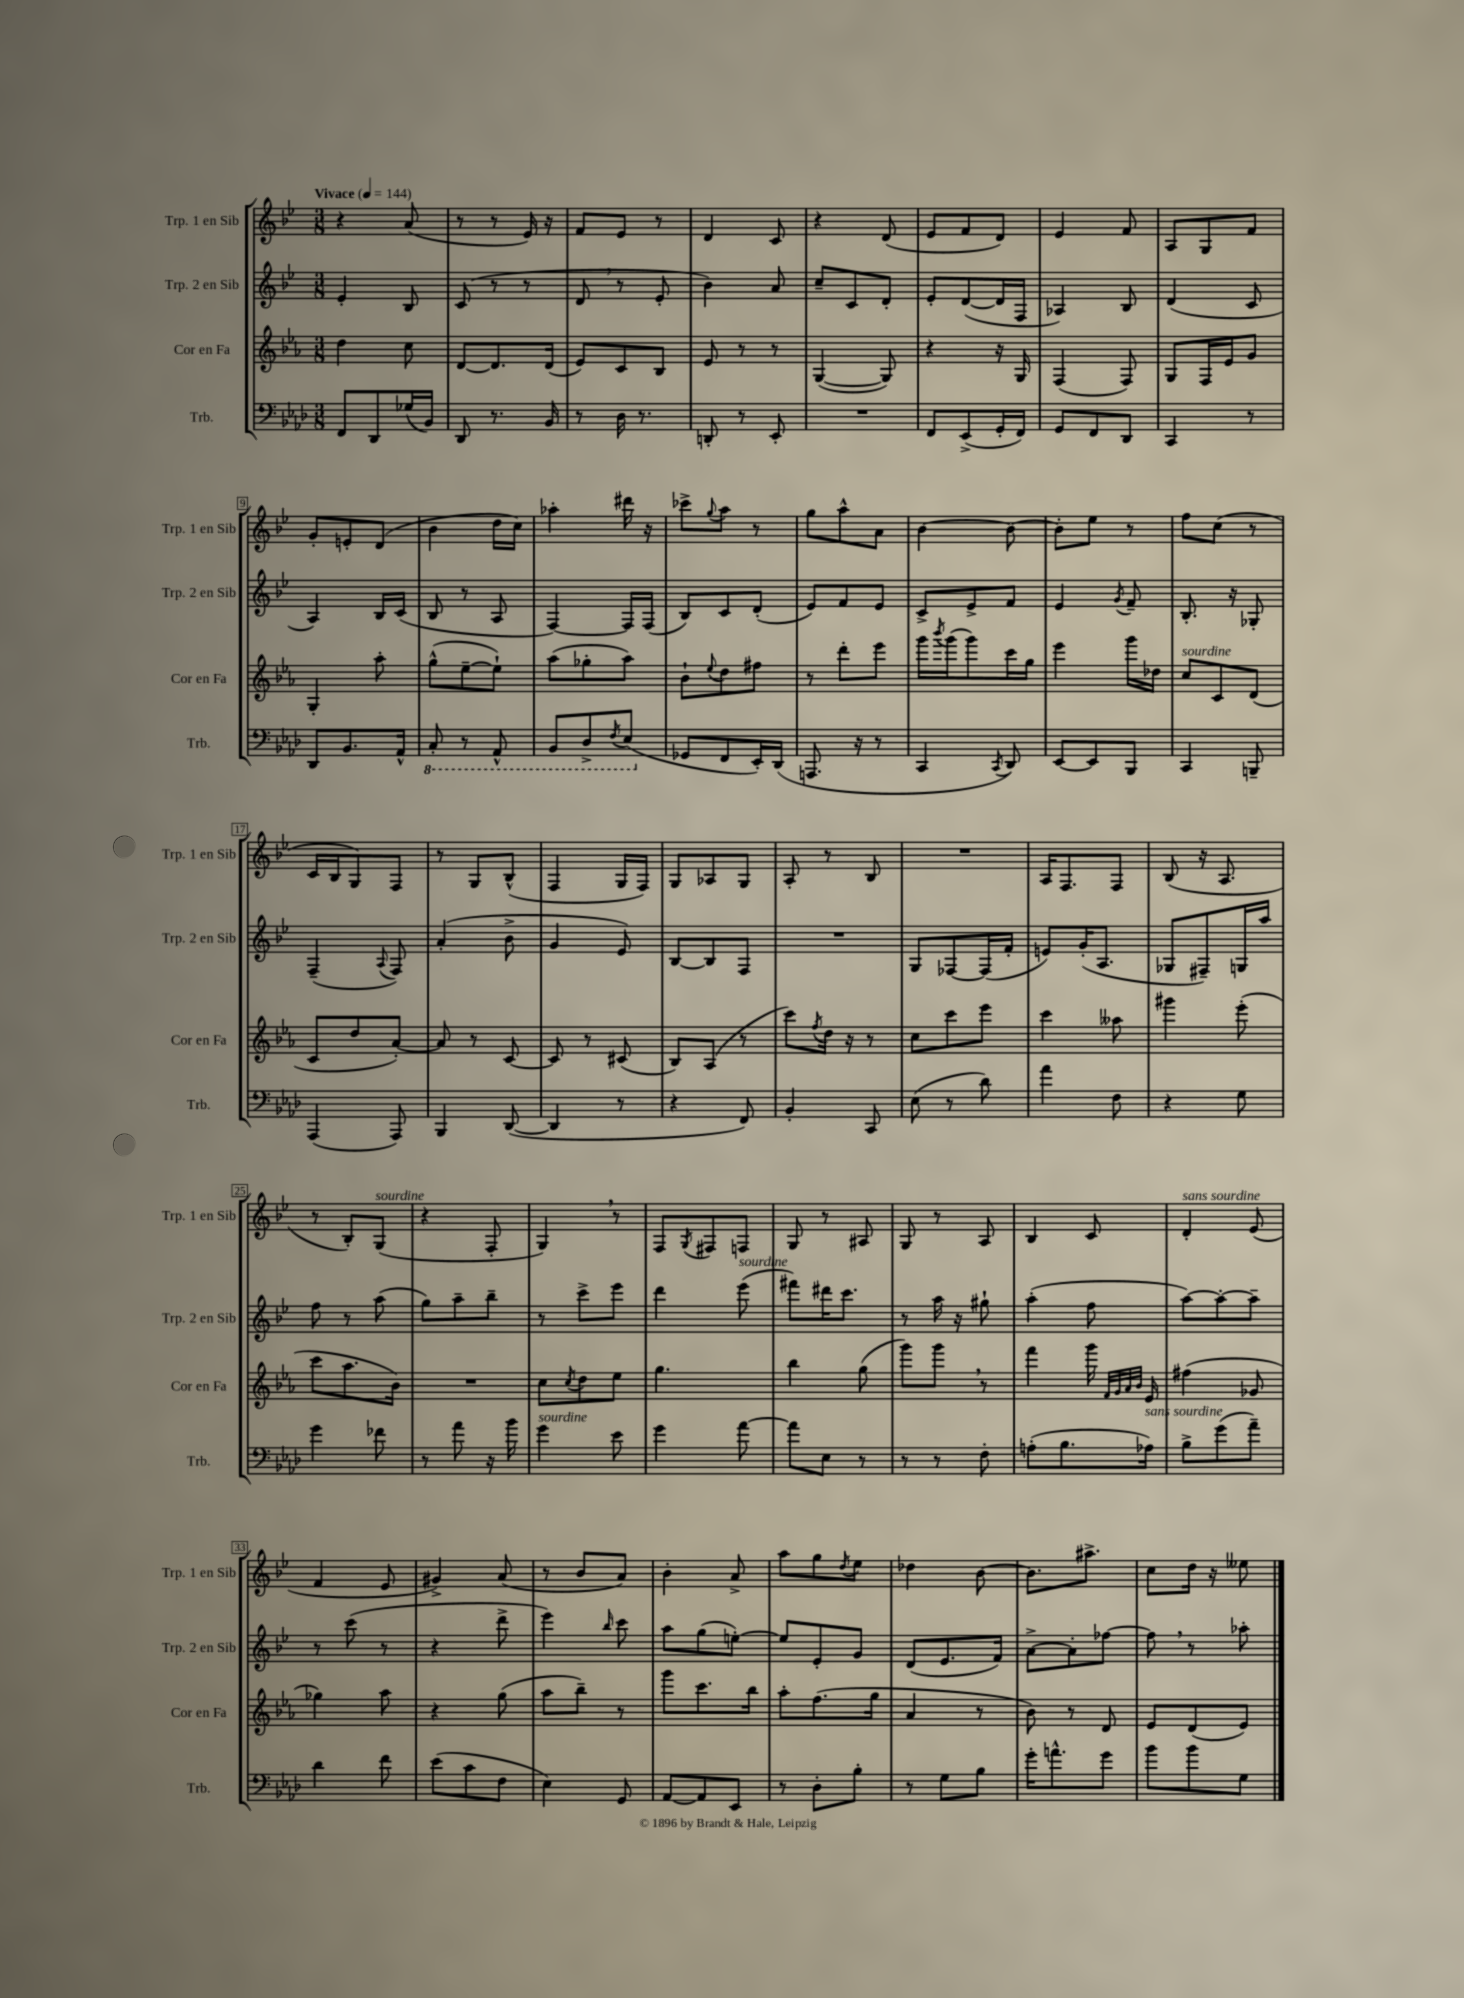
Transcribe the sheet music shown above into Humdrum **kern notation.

**kern	**kern	**kern	**kern
*staff4	*staff3	*staff2	*staff1
*clefF4	*clefG2	*clefG2	*clefG2
*k[b-e-a-d-]	*k[b-e-a-]	*k[b-e-]	*k[b-e-]
*M3/8	*M3/8	*M3/8	*M3/8
*MM144	*MM144	*MM144	*MM144
8FF	4dd	4e-'	4r
8DD-	.	.	.
(16G-	8cc	8B-	(8a
16BB-)	.	.	.
=	=	=	=
8DD-	[8d	(8c	8r
8.r	8.d]	8r	8r
.	.	8r	16e-)
16BB-	(16d	.	16r
=	=	=	=
8r	8e-)	8d	8f
16D-	8c	8r	8e-
8.r	.	.	.
.	8B-	8e-'	8r
=	=	=	=
8DD'	8e-	4b-)	4d
8r	8r	.	.
8EE-'	8r	8a	8c
=	=	=	=
4.r	([4G	8cc~	4r
.	.	8c	.
.	8G])	8d'	(8d
=	=	=	=
8FF	4r	8e-'	8e-
(8EE-^	.	([8d	8f
16GG'	16r	16d]	8d)
16FF)	16G	16F	.
=	=	=	=
8GG	(4F	4A-)	4e-
8FF	.	.	.
8DD-	8F)	8B-	8f
=	=	=	=
4CC	8G	(4d	8A
.	16F	.	8G
.	16e-	.	.
8r	8g	8c	8f
=	=	=	=
8DD-	4G'	4A)	8g'
8.BB-	.	.	8e'
.	8aa-'	16B-	(8d
16AA-^^	.	(16c	.
=	=	=	=
8CC'	(8gg^^	8B-	4b-
8r	[8ee-~	8r	.
8AAA-^^	8ee-`])	8A	16dd
.	.	.	16cc)
=	=	=	=
8BBB-	(8aa-	[4F)	4aa-'
8DD-^	8gg-'	.	.
8qFF	.	.	.
(8EE-	8aa-)	16F]	16ddd#
.	.	(16F	16r
=	=	=	=
8GG-	8b-`	8B-)	8ccc-^
.	8qqee-	.	8qqgg
8FF	8dd	8c	8aa
16EE-')	8ff#	(8d'	8r
(16DD-	.	.	.
=	=	=	=
8.AAA	8r	8e-)	8gg
.	8ddd'	8f	8aa^^
16r	.	.	.
8r	8eee-	8e-	8a
=	=	=	=
4CC	16ggg	8c^	[4b-
.	8qbbb-	.	.
.	(16ggg	.	.
.	8ggg)	8e-^	.
8qCC	.	.	.
8DD-)	16ccc	8f	8b-_
.	16gg	.	.
=	=	=	=
[8EE-	4eee-	4e-	8b-']
8EE-]	.	.	8ee-
.	.	8qg	.
8BBB-	16ggg	8f~	8r
.	16dd-	.	.
=	=	=	=
4CC	8cc	8.B-'	8ff
.	8c	.	(8cc
.	.	16r	.
8BBB~	(8d	8G-'	8r
=	=	=	=
(4AAA-	8c	(4F~	16c
.	.	.	16B-
.	8dd	.	8G)
.	.	8qqA	.
8AAA-)	[8a-')	8F)	8F
=	=	=	=
4BBB-	8a-]	(4a'	8r
.	8r	.	8G
([8DD-	[8c	8b-^	(8B-^^
=	=	=	=
4DD-]	8c]	4g	4F
.	8r	.	.
8r	(8c#	8e-)	16G
.	.	.	16F)
=	=	=	=
4r	8B-)	[8B-	8G
.	(8A-	8B-]	8A-
8FF)	8r	8F	8G
=	=	=	=
4BB-'	8ccc)	4.r	8A'
.	8qff	.	.
.	16dd	.	8r
.	16r	.	.
8CC	8r	.	8B-
=	=	=	=
(8E-	8cc	8G	4.r
8r	8ccc	[8F-	.
8d-)	8eee-	(16F-]	.
.	.	16f'	.
=	=	=	=
4a-	4ccc	8e)	16A
.	.	.	8.F
.	.	(16g'	.
.	.	8.A	.
8F	8aa--	.	8F
=	=	=	=
4r	4ggg#	8G-	(8B-
.	.	8F#~)	16r
.	.	.	8.A
8G	(8eee-'	16G	.
.	.	16aa	.
=	=	=	=
4g	8ccc	8ff	8r
.	8.aa-	8r	8B-')
8f-	.	(8aa	(8G
.	16b-)	.	.
=	=	=	=
8r	4.r	8gg)	4r
8a-	.	8aa~	.
16r	.	8bb-~	8F'
16b-	.	.	.
=	=	=	=
4g	8cc	8r	4G)
.	8qcc	.	.
.	8dd	8ccc^	.
8e-	8ee-	8eee-	8r
=	=	=	=
4g	4.gg	4ddd	8F
.	.	.	8qG
.	.	.	8F#
[8a-	.	(8eee-	8F
=	=	=	=
8a-]	4bb-	8fff#)	8G
8E-	.	16ddd#	8r
.	.	8.ccc	.
8r	(8gg	.	8A#
=	=	=	=
8r	8ggg)	8r	8G
8r	8ggg	16aa	8r
.	.	16r	.
8F'	8r	8gg#`	8A
=	=	=	=
(8A'	4fff	(4aa'	4B-
8.B-	.	.	.
.	16ggg	8ff	8c
.	32qqf	.	.
.	32qqg	.	.
.	32qqa-	.	.
.	32qqb-	.	.
16A-)	16e-	.	.
=	=	=	=
8B-^	(4ff#	[8aa)	4d'
(8g	.	8aa'_	.
8a-~)	8g-	8aa~]	(8e-
=	=	=	=
4d-	4gg-)	8r	4f
.	.	(8ccc	.
8f	8aa-	8r	8e-
=	=	=	=
(8e-	4r	4r	4g#^)
8c	.	.	.
8F	(8gg	8ddd^	(8a
=	=	=	=
4E-)	8aa-	4eee-)	8r
.	8bb-~)	.	8b-
.	.	16qqbb-	.
8GG	8r	8ccc	8a)
=	=	=	=
[8AA-	8ggg	8aa	4b-'
8AA-]	8.ccc	(8gg	.
8EE-	.	[8ee')	8a^
.	16bb-	.	.
=	=	=	=
8r	8aa-'	8ee]	8aa
8D-'	(8.ff	8e-'	8gg
.	.	.	8qdd
8B-'	.	8g	8ee-
.	16gg	.	.
=	=	=	=
8r	4a-	(8d	4dd-
8G	.	8.e-	.
8B-	8r	.	[8b-
.	.	16f)	.
=	=	=	=
16g'	8b-)	[8a^	8.b-]
8.a^^	.	.	.
.	8r	8a']	.
.	.	.	8.aa#^
8g	8d	[8ff-	.
=	=	=	=
8b-	8e-	8ff-]	8cc
8b-	(8d	8r	16dd
.	.	.	16r
8G	8e-)	8aa-'	8ee--
==	==	==	==
*-	*-	*-	*-
